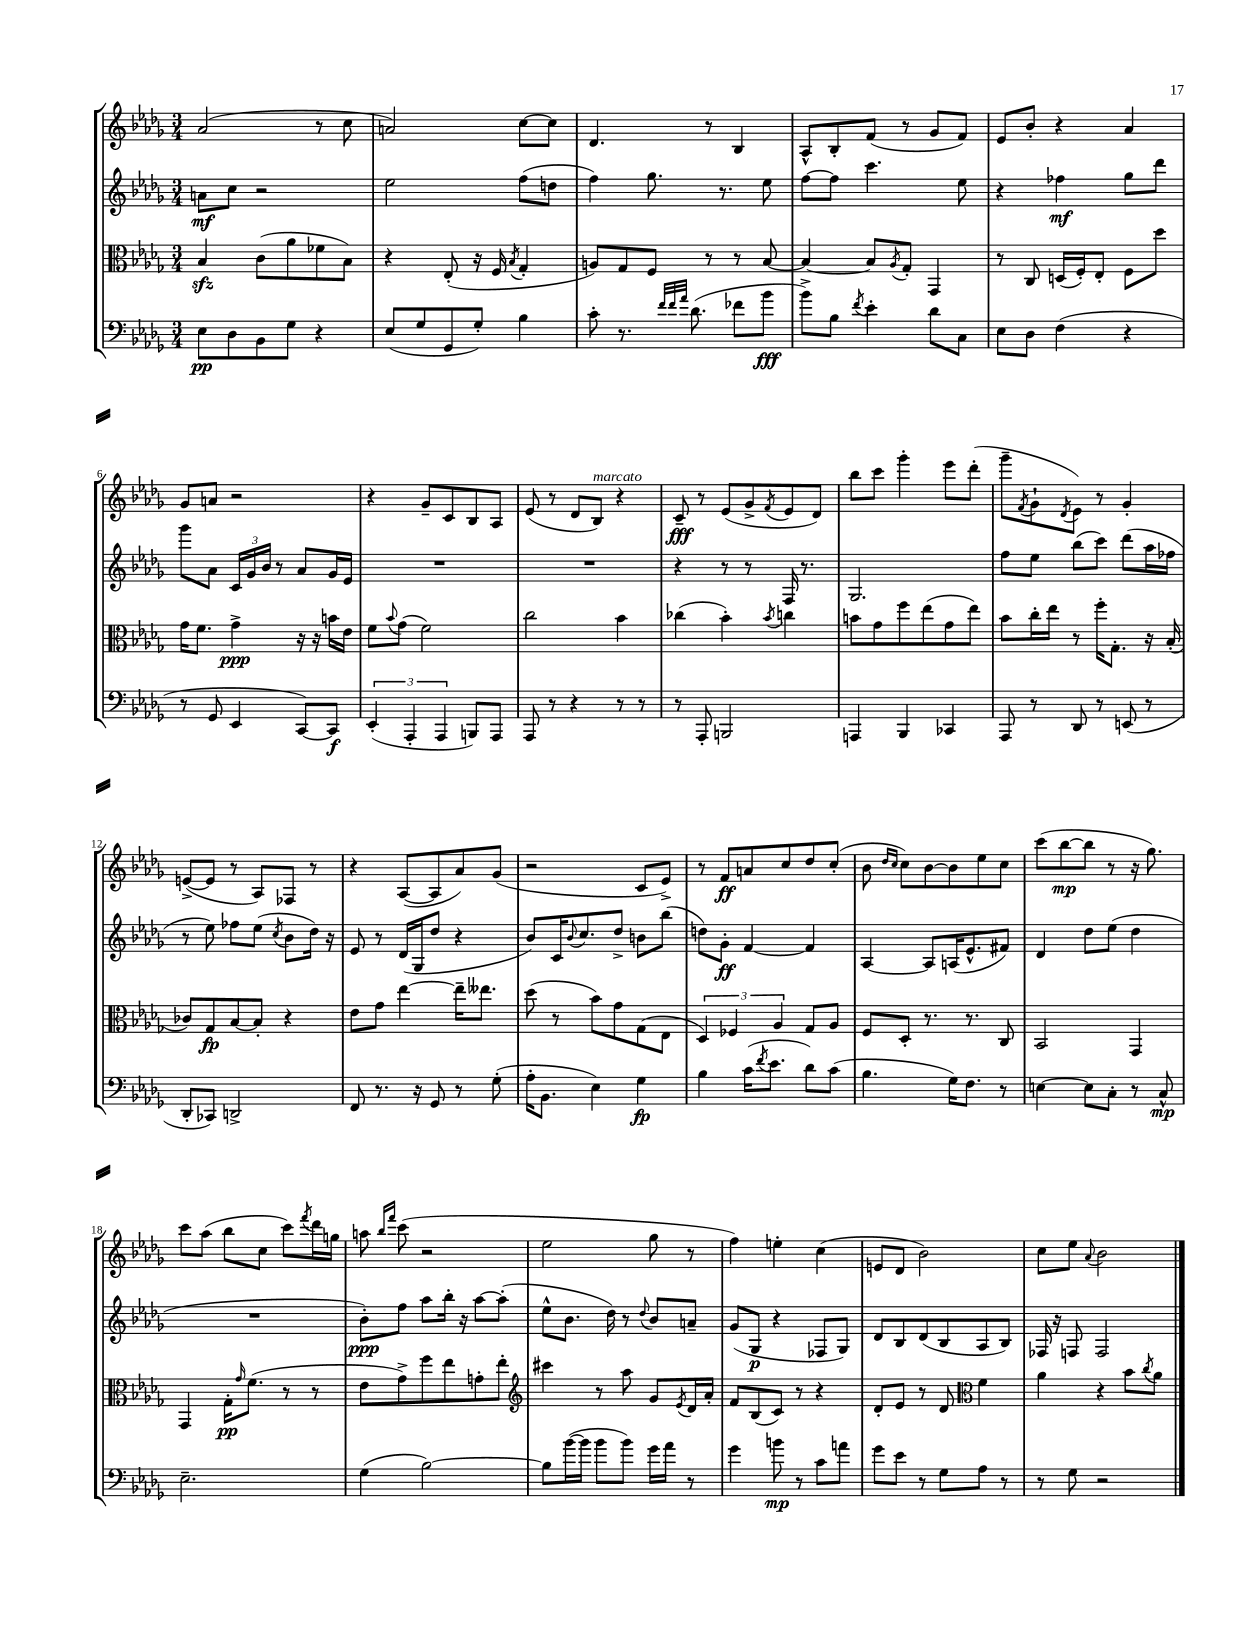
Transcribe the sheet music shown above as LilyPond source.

<<
\new StaffGroup <<
\new Staff = "s0" {
    \clef treble \key des \major \numericTimeSignature \time 3/4
    aes'2( r8 c''8 |
    a'2) c''8~ c''8 |
    des'4. r8 bes4 |
    aes8-^ bes8-. f'8( r8 ges'8 f'8) |
    ees'8 bes'8-. r4 aes'4 |
    ges'8 a'8 r2 |
    r4 ges'8-- c'8 bes8 aes8 |
    ees'8( r8 des'8 bes8^\markup { \italic "marcato" }) r4 |
    c'8--\fff r8 ees'8( ges'8-> \acciaccatura { f'8 } ees'8 des'8) |
    bes''8 c'''8 ges'''4-. ees'''8 des'''8-.( |
    ges'''8-- \acciaccatura { f'8 } ges'8-! \acciaccatura { des'8 } ees'8) r8 ges'4-. |
    e'8~->( e'8 r8 aes8) fes8 r8 |
    r4 aes8~( aes8 aes'8) ges'8( |
    r2 c'8 ees'8->) |
    r8 f'8\ff a'8 c''8 des''8 c''8-.( |
    bes'8 \grace { des''16 c''16 } c''8) bes'8~ bes'8 ees''8 c''8 |
    c'''8( bes''8~\mp bes''8 r8 r16 ges''8.) |
    c'''8 aes''8( bes''8 c''8 c'''8) \acciaccatura { f'''8 } des'''16 g''16 |
    a''8 \grace { bes''16 f'''16 } c'''8( r2 |
    ees''2 ges''8 r8 |
    f''4) e''4-. c''4( |
    e'8 des'8 bes'2) |
    c''8 ees''8 \appoggiatura { aes'8 } bes'2 \bar "|." |
}
\new Staff = "s1" {
    \clef treble \key des \major \numericTimeSignature \time 3/4
    a'8\mf c''8 r2 |
    ees''2 f''8( d''8 |
    f''4) ges''8. r8. ees''8 |
    f''8~ f''8 c'''4. ees''8 |
    r4 fes''4\mf ges''8 des'''8 |
    ges'''8 aes'8 \tuplet 3/2 { c'16 ges'16 bes'16 } r8 aes'8 ges'16 ees'16 |
    R2. |
    R2. |
    r4 r8 r8 f16 r8. |
    ges2. |
    f''8 ees''8 bes''8( c'''8) des'''8( aes''16 fes''16 |
    r8 ees''8) fes''8 ees''8( \acciaccatura { c''8 } bes'8 des''16) r16 |
    ees'8 r8 des'16( ges16 des''8 r4 |
    bes'8) c'16 \appoggiatura { bes'8 } c''8. des''8-> b'8 bes''8( |
    d''8) ges'8-.\ff f'4~ f'4 |
    aes4~ aes8 a16( ees'8.-^ fis'8) |
    des'4 des''8 ees''8( des''4 |
    R2. |
    bes'8-.\ppp) f''8 aes''8 bes''16-. r16 aes''8~ aes''8-.( |
    ees''8-^ bes'8. des''16) r8 \appoggiatura { des''8 } bes'8 a'8-- |
    ges'8( ges8\p r4 fes8 ges8) |
    des'8 bes8 des'8( bes8 aes8 bes8) |
    fes16 r16 f8 f2 \bar "|." |
}
\new Staff = "s2" {
    \clef alto \key des \major \numericTimeSignature \time 3/4
    bes4\sfz c'8( aes'8 fes'8 bes8) |
    r4 ees8-.( r16 f16 \acciaccatura { bes8 } ges4-. |
    a8) ges8 f8 r8 r8 bes8~ |
    bes4~ bes8 \acciaccatura { aes8 } ges8-. ges,4 |
    r8 c8 d16( f16-.) ees8-. f8 des''8 |
    ges'16 f'8. ges'4->\ppp r16 r16 b'16 ees'16 |
    f'8 \appoggiatura { bes'8 } ges'8( f'2) |
    c''2 bes'4 |
    ces''4( bes'4-.) \acciaccatura { bes'8 } c''4 |
    b'8 ges'8 f''8 ees''8( ges'8 ees''8) |
    bes'8 c''16-. ees''16 r8 f''16-. ges8.-. r16 bes16-.( |
    ces'8) ges8\fp bes8~ bes8-. r4 |
    ees'8 ges'8 ees''4~ ees''16-- eeses''8. |
    des''8( r8 bes'8) ges'8 ges8( ees8 |
    \tuplet 3/2 { des4) fes4 aes4 } ges8 aes8 |
    f8 des8-. r8. r8. c8 |
    bes,2 ges,4 |
    ges,4 ges16-.\pp \grace { ges'16 } f'8.( r8 r8 |
    ees'8 ges'8->) f''8 ees''8 g'8-. ees''8-. |
    \clef treble cis'''4 r8 aes''8 ges'8 \acciaccatura { ees'8 } des'16 aes'16-. |
    f'8 bes8( c'8) r8 r4 |
    des'8-. ees'8 r8 des'8 \clef alto f'4 |
    aes'4 r4 bes'8 \acciaccatura { c''8 } aes'8 \bar "|." |
}
\new Staff = "s3" {
    \clef bass \key des \major \numericTimeSignature \time 3/4
    ees8\pp des8 bes,8 ges8 r4 |
    ees8( ges8 ges,8 ges8-.) bes4 |
    c'8-. r8. \grace { f'32 f'32 aes'32 } des'8.( fes'8 bes'8\fff |
    bes'8->) bes8 \acciaccatura { f'8 } ees'4-. des'8 c8 |
    ees8 des8 f4( r4 |
    r8 ges,8 ees,4 c,8~) c,8\f |
    \tuplet 3/2 { ees,4-.( aes,,4-. aes,,4 } b,,8) aes,,8 |
    aes,,8 r8 r4 r8 r8 |
    r8 aes,,8-. b,,2 |
    a,,4 bes,,4 ces,4 |
    aes,,8 r8 des,8 r8 e,8( r8 |
    des,8-. ces,8) d,2-> |
    f,8 r8. r16 ges,8 r8 ges8-.( |
    aes16-. bes,8. ees4) ges4\fp |
    bes4 c'16( \acciaccatura { f'8 } ees'8. des'8) c'8( |
    bes4. ges16) f8. r8 |
    e4~ e8 c8-. r8 c8-^\mp |
    ees2.-- |
    ges4( bes2~) |
    bes8 bes'16~( bes'16 bes'8 bes'8) ges'16 aes'16 r8 |
    ges'4 b'8\mp r8 c'8 a'8 |
    ges'8 ees'8 r8 ges8 aes8 r8 |
    r8 ges8 r2 \bar "|." |
}
>>
>>
